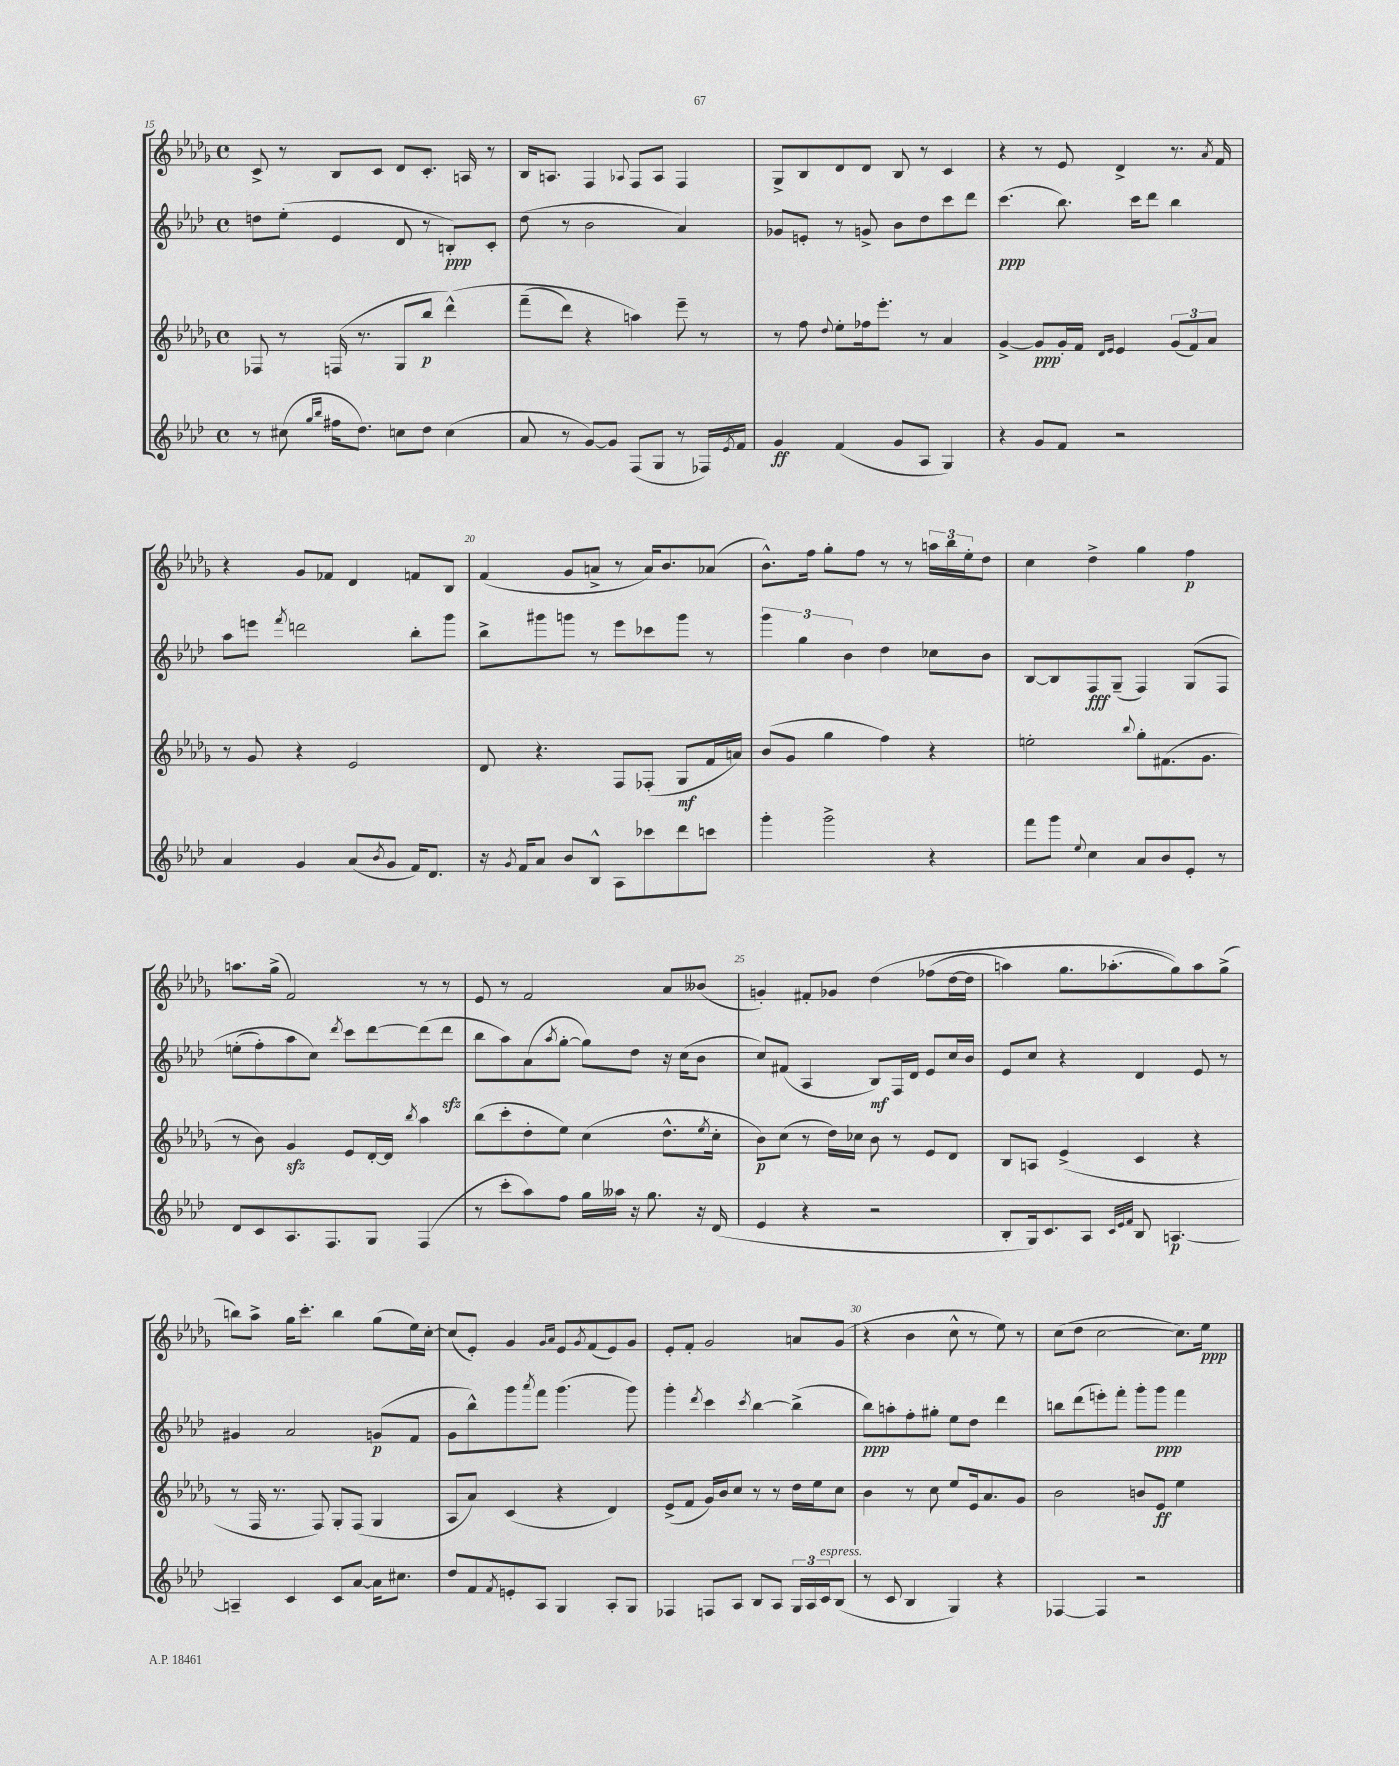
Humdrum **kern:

**kern	**dynam	**kern	**dynam	**kern	**dynam	**kern	**dynam
*part4	*part4	*part3	*part3	*part2	*part2	*part1	*part1
*staff4	*staff4	*staff3	*staff3	*staff2	*staff2	*staff1	*staff1
*clefG2	*	*clefG2	*	*clefG2	*	*clefG2	*
*k[b-e-a-d-]	*	*k[b-e-a-d-g-]	*	*k[b-e-a-d-]	*	*k[b-e-a-d-g-]	*
*M4/4	*	*M4/4	*	*M4/4	*	*M4/4	*
*met(c)	*	*met(c)	*	*met(c)	*	*met(c)	*
=15	=15	=15	=15	=15	=15	=15	=15
8r	.	8F-X/	.	8ddn\L	.	8c^/	.
(8cc#X\	.	8r	.	(8ee-'\J	.	8r	.
16qqgg/LL	.	.	.	.	.	.	.
16qqbb-/JJ	.	.	.	.	.	.	.
16ff#X\KL	.	(16Fn/	.	4e-/	.	8B-/L	.
8.dd-\J)	.	8.r	.	.	.	.	.
.	.	.	.	.	.	8c/J	.
8ccn\L	.	8G-/L	.	8d-/	.	8d-/L	.
8dd-\J	.	8bb-/J	p	8r	.	8.c'/J	.
(4cc\	.	(4ddd-^^\)	.	8Bn'/L)	ppp	.	.
.	.	.	.	.	.	16An/	.
.	.	.	.	8c'/J	.	8r	.
=16	=16	=16	=16	=16	=16	=16	=16
8a-/	.	(8fff~\L	.	(8dd-\	.	16B-/KL	.
.	.	.	.	.	.	8.An/J	.
8r	.	8ddd-\J)	.	8r	.	.	.
[8g/L)	.	4r	.	2b-\	.	4F/	.
8g/J]	.	.	.	.	.	.	.
.	.	.	.	.	.	8qqA-X/	.
(8F/L	.	4aan\)	.	.	.	8F/L	.
8G/J	.	.	.	.	.	8A-/J	.
8r	.	8eee-~\	.	4a-/)	.	4F/	.
16F-X/LL)	.	8r	.	.	.	.	.
8qe-/	.	.	.	.	.	.	.
16f/JJ	.	.	.	.	.	.	.
=17	=17	=17	=17	=17	=17	=17	=17
4g/	ff	8r	.	8g-X/L	.	8G-^/L	.
.	.	8ff\	.	8en'/J	.	8B-/	.
.	.	8qqdd-/	.	.	.	.	.
(4f/	.	8ee-'\L	.	8r	.	8d-/	.
.	.	16ff-X\k	.	8gn^/	.	8d-/J	.
.	.	8.eee-'\J	.	.	.	.	.
8g/L	.	.	.	8b-\L	.	8B-/	.
8A-/J	.	8r	.	8dd-\	.	8r	.
4G/)	.	4a-/	.	8ccc\	.	4c/	.
.	.	.	.	8ddd-\J	.	.	.
=18	=18	=18	=18	=18	=18	=18	=18
4r	.	[4g-^/	.	(4.ccc\	ppp	4r	.
8g/L	.	8g-/L]	ppp	.	.	8r	.
8f/J	.	16g-'/L	.	8.bb-\)	.	8e-/	.
.	.	16f/JJ	.	.	.	.	.
.	.	16qqd-/LL	.	.	.	.	.
.	.	16qqe-/JJ	.	.	.	.	.
2r	.	4e-/	.	.	.	4d-^/	.
.	.	.	.	16ccc\KL	.	.	.
.	.	.	.	8ddd-\J	.	.	.
.	.	(12g-/L	.	4bb-\	.	8.r	.
.	.	12f/)	.	.	.	.	.
.	.	12a-/J	.	.	.	.	.
.	.	.	.	.	.	8qa-/	.
.	.	.	.	.	.	16f/	.
!!LO:LB:g=z
=19	=19	=19	=19	=19	=19	=19	=19
4a-/	.	8r	.	8aa-\L	.	4r	.
.	.	8g-/	.	8eeen\J	.	.	.
.	.	.	.	8qfff/	.	.	.
4g/	.	4r	.	2dddn\	.	8g-/L	.
.	.	.	.	.	.	8f-X/J	.
(8a-/L	.	2e-/	.	.	.	4d-/	.
8qb-/	.	.	.	.	.	.	.
8g/J	.	.	.	.	.	.	.
16f/KL)	.	.	.	8bb-'\L	.	8fn/L	.
8.d-/J	.	.	.	.	.	.	.
.	.	.	.	8ggg\J	.	8B-/J	.
=20	=20	=20	=20	=20	=20	=20	=20
16r	.	8d-/	.	8bb-^\L	.	(4f/	.
8qg/	.	.	.	.	.	.	.
16f/KL	.	.	.	.	.	.	.
8a-/J	.	4.r	.	8ggg#X\	.	.	.
8b-/L	.	.	.	8gggn\J	.	8g-/L	.
8B-^^/J	.	.	.	8r	.	8an^/J	.
8A-\L	.	8F/L	.	8eee-\L	.	8r	.
8ccc-X\	.	(8F-X'/J	.	8ccc-X\	.	16a/KL)	.
.	.	.	.	.	.	8.b-/	.
8ddd-\	.	8G-/L	mf	8ggg\J	.	.	.
8cccn\J	.	16f/L	.	8r	.	(8a-X/J	.
.	.	16an/JJ)	.	.	.	.	.
=21	=21	=21	=21	=21	=21	=21	=21
4ggg'\	.	(8b-/L	.	6ggg\	.	8.b-^^\L)	.
.	.	8g-/J	.	.	.	.	.
.	.	.	.	6gg\	.	.	.
.	.	.	.	.	.	16ff\Jk	.
2ggg^\	.	4gg-\	.	.	.	8gg-'\L	.
.	.	.	.	6b-\	.	.	.
.	.	.	.	.	.	8ff\J	.
.	.	4ff\)	.	4dd-\	.	8r	.
.	.	.	.	.	.	8r	.
4r	.	4r	.	8cc-X\L	.	24aan\LL	.
.	.	.	.	.	.	24bb-\	.
.	.	.	.	.	.	24ee-'\J	.
.	.	.	.	8b-\J	.	8dd-\J	.
=22	=22	=22	=22	=22	=22	=22	=22
8fff\L	.	2een'\	.	[8B-/L	.	4cc\	.
8ggg\J	.	.	.	8B-/]	.	.	.
8qqee-/	.	.	.	.	.	.	.
4cc\	.	.	.	8F/	fff	4dd-^\	.
.	.	.	.	(8G~/J	.	.	.
.	.	8qqbb-/	.	.	.	.	.
8a-/L	.	8gg-'\L	.	4F/)	.	4gg-\	.
8b-/	.	(8.f#X\	.	.	.	.	.
8e-'/J	.	.	.	(8G/L	.	4ff\	p
.	.	8.g-\J	.	.	.	.	.
8r	.	.	.	8F/J	.	.	.
!!LO:LB:g=z
=23	=23	=23	=23	=23	=23	=23	=23
8d-/L	.	8r	.	(8een'\L	.	8.aan\L	.
8c/	.	8b-\)	.	8ff'\)	.	.	.
.	.	.	.	.	.	(16gg-^\Jk	.
8.A-/	.	4g-zz/	.	8aa-\	.	2f/)	.
.	.	.	.	8cc\J)	.	.	.
8.F/	.	.	.	.	.	.	.
.	.	.	.	8qddd-/	.	.	.
.	.	8e-/L	.	8ccc\L	.	.	.
8G/J	.	[16d-'/L	.	[8ddd-\	.	.	.
.	.	16d-/JJ]	.	.	.	.	.
.	.	8qbb-/	.	.	.	.	.
(4F/	.	4aa-\	.	(8ddd-\]	.	8r	.
.	.	.	.	8ddd-zz\J	.	8r	.
=24	=24	=24	=24	=24	=24	=24	=24
8r	.	(8bb-\L	.	8bb-\L	.	8e-/	.
8ccc'\L	.	8ccc'\	.	8aa-\)	.	8r	.
8aa-\)	.	8dd-'\	.	(8a-\	.	2f/	.
.	.	.	.	8qaa-/	.	.	.
8ff\J	.	8ee-\J)	.	[8gg'\J	.	.	.
16gg\LL	.	(4cc\	.	8gg\L])	.	.	.
16aa--X\JJ	.	.	.	.	.	.	.
16r	.	.	.	8dd-\J	.	.	.
8.gg\	.	.	.	.	.	.	.
.	.	8.dd-^^\L	.	16r	.	8a-/L	.
.	.	.	.	(16cc\KL	.	.	.
16r	.	.	.	8b-\J	.	(8b--X/J	.
.	.	8qee-/	.	.	.	.	.
(16d-/	.	16cc'\Jk	.	.	.	.	.
=25	=25	=25	=25	=25	=25	=25	=25
4e-/	.	8b-\L)	p	8cc/L)	.	4gn'/)	.
.	.	(8cc\J	.	(8f#X/J	.	.	.
4r	.	8r	.	4A-/	.	8f#X'/L	.
.	.	16dd-\LL)	.	.	.	8g-X/J	.
.	.	16cc-X\JJ	.	.	.	.	.
2r	.	8b-\	.	8B-/L)	mf	(4dd-\	.
.	.	8r	.	16F/L	.	.	.
.	.	.	.	16d-/JJ	.	.	.
.	.	8e-/L	.	8e-/L	.	(8ff-X\L	.
.	.	8d-/J	.	16cc/L	.	[16dd-\L	.
.	.	.	.	16b-/JJ	.	16dd-\JJ]	.
=26	=26	=26	=26	=26	=26	=26	=26
8B-'/L	.	8B-/L	.	8e-/L	.	4aan\)	.
16G/k)	.	8An/J	.	8cc/J	.	.	.
8.c/	.	.	.	.	.	.	.
.	.	(4e-^/	.	4r	.	8.gg-\L	.
8A-/J	.	.	.	.	.	.	.
.	.	.	.	.	.	(8.aa-X'\	.
32qqc/LLL	.	.	.	.	.	.	.
32qqe-/	.	.	.	.	.	.	.
32qqf/JJJ	.	.	.	.	.	.	.
8B-/	.	4c/	.	4d-/	.	.	.
[4.An/	p	.	.	.	.	8gg-\))	.
.	.	4r	.	8e-/	.	8aa-\	.
.	.	.	.	8r	.	(8gg-^\J	.
!!LO:LB:g=z
=27	=27	=27	=27	=27	=27	=27	=27
4An~/]	.	8r	.	4g#X/	.	8bbn\L)	.
.	.	16F/	.	.	.	8aa-^\J	.
.	.	8.r	.	.	.	.	.
4c/	.	.	.	2a-/	.	16gg-\KL	.
.	.	.	.	.	.	8.ccc'\J	.
.	.	8F/)	.	.	.	.	.
8c/L	.	8G-'/L	.	.	.	4bb\	.
[8a-/J	.	(8F/J	.	.	.	.	.
16a-\KL]	.	4G-/	.	(8gn/L	p	(8gg-\L	.
8.cc#X\J	.	.	.	.	.	.	.
.	.	.	.	8f/J	.	16ee-\L)	.
.	.	.	.	.	.	[16cc'\JJ	.
=28	=28	=28	=28	=28	=28	=28	=28
8dd-/L	.	8A-/L	.	8g\L	.	(8cc/L]	.
8f/	.	8a-/J)	.	8bb-^^\)	.	8e-'/J)	.
8qf/	.	.	.	.	.	.	.
8en'/	.	(4c/	.	8ggg\	.	4g-/	.
.	.	.	.	8qaaa-/	.	.	.
8A-/J	.	.	.	8fff\J	.	.	.
.	.	.	.	.	.	16qqg-/LL	.
.	.	.	.	.	.	16qqa-/JJ	.
4G/	.	4r	.	(4.ggg\	.	8e-/L	.
.	.	.	.	.	.	8qg-/	.
.	.	.	.	.	.	(8f/	.
8A-'/L	.	4d-/)	.	.	.	8e-/)	.
8G/J	.	.	.	8ggg\)	.	8g-/J	.
=29	=29	=29	=29	=29	=29	=29	=29
4F-X/	.	(8e-^/L	.	4ggg'\	.	8e-'/L	.
.	.	8f/J	.	.	.	8f'/J	.
.	.	.	.	8qddd-/	.	.	.
8Fn/L	.	16g-/LL)	.	4ccc\	.	2g-/	.
.	.	16b-/J	.	.	.	.	.
8A-/J	.	8cc/J	.	.	.	.	.
.	.	.	.	8qccc/	.	.	.
8B-/L	.	8r	.	[4bb-\	.	.	.
8A-/J	.	8r	.	.	.	.	.
24G/LL	.	16dd-\LL	.	(4bb-^\]	.	8an/L	.
24A-/	.	.	.	.	.	.	.
.	.	16ee-\J	.	.	.	.	.
!LO:TX:a:i:t=espress.	!	!	!	!	!	!	!
24c/J	.	.	.	.	.	.	.
(8B-/J	.	8cc\J	.	.	.	(8g-/J	.
=30	=30	=30	=30	=30	=30	=30	=30
8r	.	4b-\	.	8bb-\L)	ppp	4r	.
8c/	.	.	.	8aan'\	.	.	.
4B-/	.	8r	.	8ff'\	.	4b-\	.
.	.	8cc\	.	8gg#X'\J	.	.	.
4G/)	.	8ee-/L	.	8ee-\L	.	8cc^^\	.
.	.	16e-/k	.	8dd-\J	.	8r	.
.	.	8.a-/	.	.	.	.	.
4r	.	.	.	4ddd-\	.	8ee-\)	.
.	.	8g-/J	.	.	.	8r	.
=31	=31	=31	=31	=31	=31	=31	=31
[4F-X/	.	2b-\	.	8bbn\L	.	(8cc\L	.
.	.	.	.	(8ddd-\	.	8dd-\J	.
4F-/]	.	.	.	8eeen'\)	.	[2cc\	.
.	.	.	.	8fff'\J	.	.	.
2r	.	8bn/L	.	8ggg'\L	.	.	.
.	.	8e-/J	ff	8ggg\J	ppp	.	.
.	.	4ee-\	.	4fff\	.	8.cc\L])	.
.	.	.	.	.	.	16ee-\Jk	ppp
==	==	==	==	==	==	==	==
*-	*-	*-	*-	*-	*-	*-	*-
